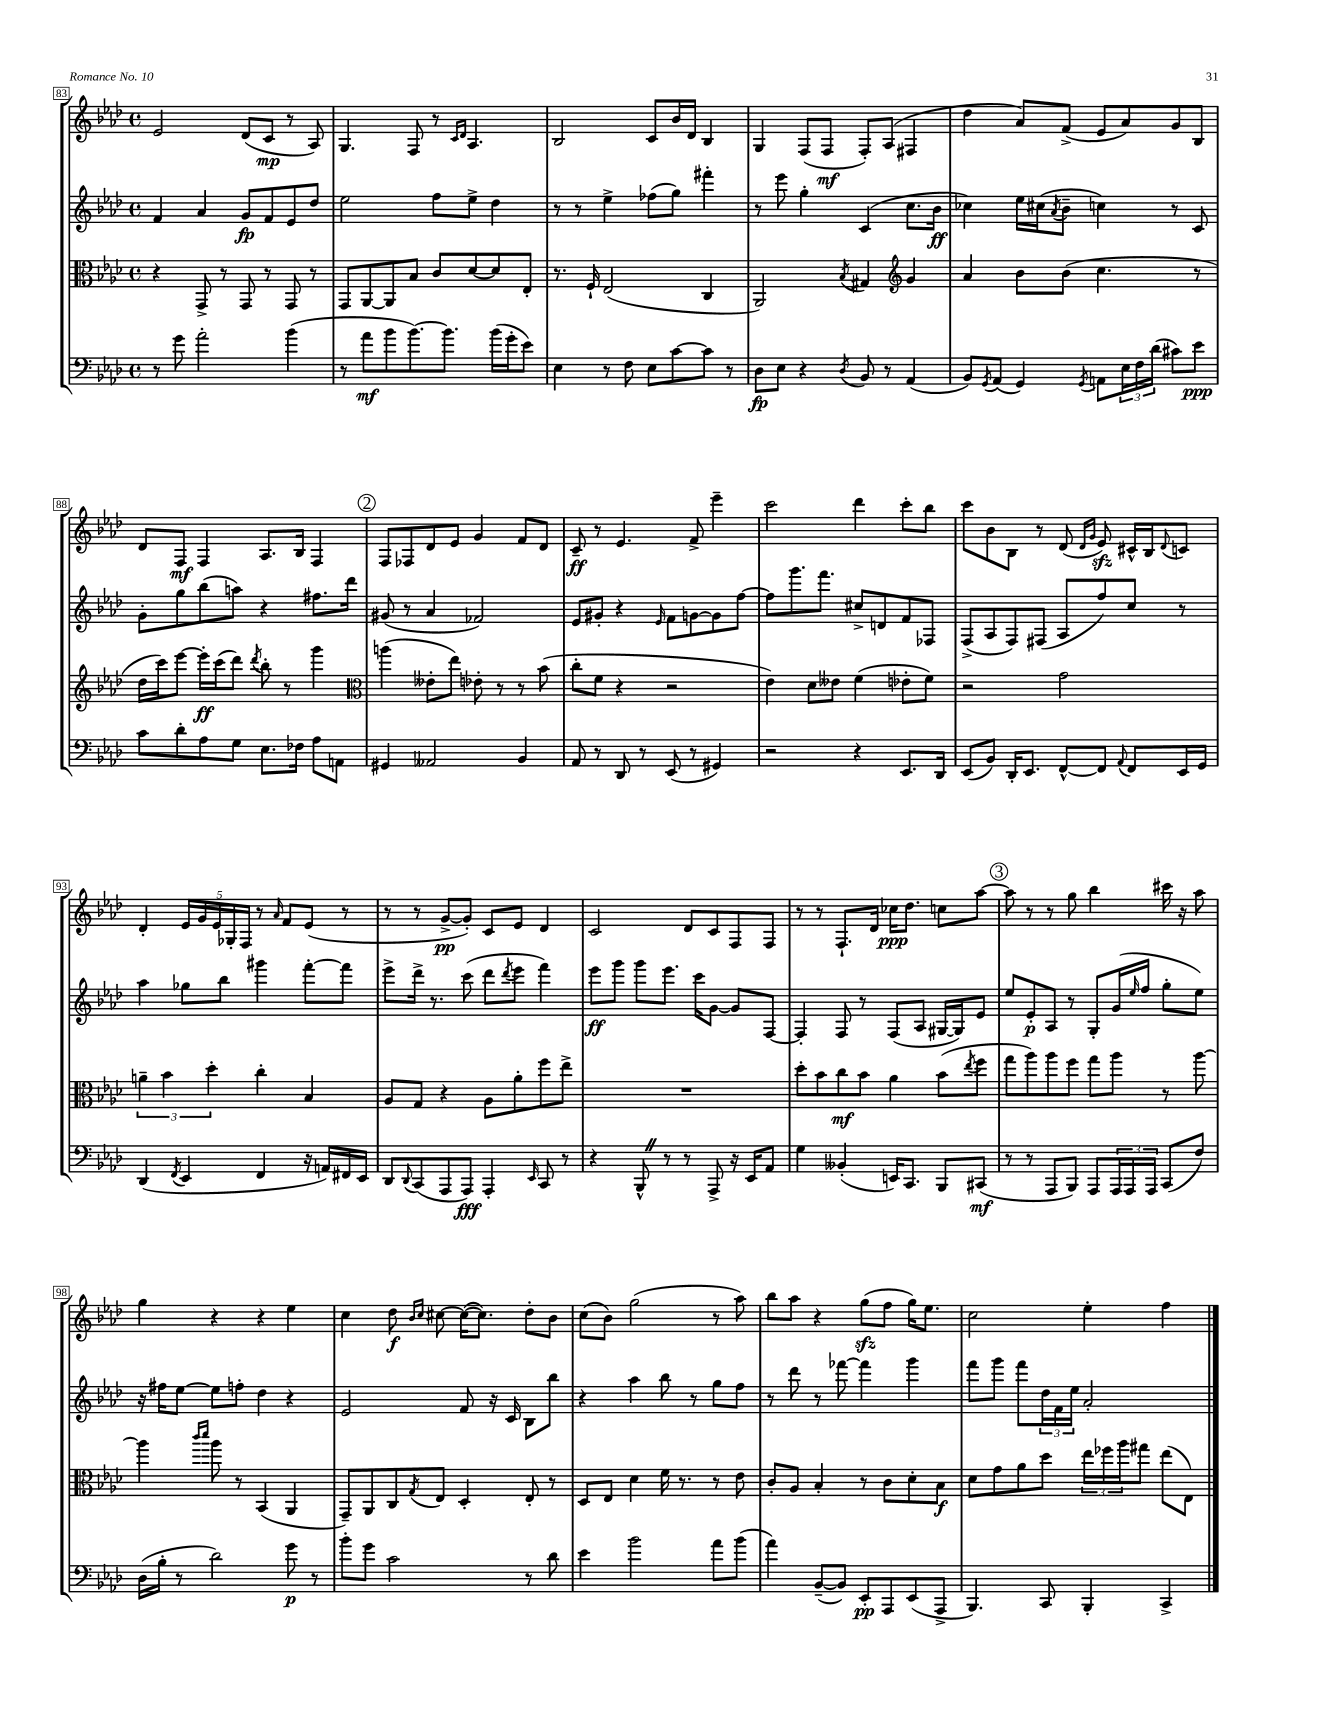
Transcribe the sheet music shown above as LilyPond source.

<<
\new StaffGroup <<
\new Staff = "s0" {
    \clef treble \key aes \major \defaultTimeSignature \time 4/4
    ees'2 des'8( c'8\mp r8 aes8) |
    g4. f8 r8 \grace { c'16 des'16 } aes4. |
    bes2 c'8 bes'16 des'16 bes4 |
    g4 f8( f8\mf f8-.) aes8( fis4 |
    des''4 aes'8) f'8->( ees'8 aes'8) g'8 bes8 |
    des'8 f8\mf f4 aes8. bes16 f4 |
    \mark \markup { \circle "2" } f8 fes8 des'8 ees'8 g'4 f'8 des'8 |
    c'8--\ff r8 ees'4. f'8-> ees'''4-- |
    c'''2 des'''4 c'''8-. bes''8 |
    c'''8 bes'8 bes8 r8 des'8( \grace { des'16 g'16 } ees'8\sfz) cis'16-^ bes16 \appoggiatura { des'8 } c'8 |
    des'4-. \tuplet 5/4 { ees'16 g'16 ees'16 ges16-. f16 } r8 \grace { aes'16 } f'8 ees'8( r8 |
    r8 r8 g'8~->\pp g'8-.) c'8 ees'8 des'4 |
    c'2 des'8 c'8 f8 f8 |
    r8 r8 f8.-! des'16 ces''16\ppp des''8. c''8 aes''8~ |
    \mark \markup { \circle "3" } aes''8 r8 r8 g''8 bes''4 cis'''16 r16 aes''8 |
    g''4 r4 r4 ees''4 |
    c''4 des''8\f \grace { bes'16 c''16 } cis''8~ cis''16~( cis''8.) des''8-. bes'8 |
    c''8( bes'8) g''2( r8 aes''8) |
    bes''8 aes''8 r4 g''8\sfz( f''8 g''16) ees''8. |
    c''2 ees''4-. f''4 \bar "|." |
}
\new Staff = "s1" {
    \clef treble \key aes \major \defaultTimeSignature \time 4/4
    f'4 aes'4 g'8\fp f'8 ees'8 des''8 |
    ees''2 f''8 ees''8-> des''4 |
    r8 r8 ees''4-> fes''8( g''8) fis'''4-. |
    r8 ees'''8 g''4-. c'4( c''8. bes'16\ff |
    ces''4) ees''16 cis''16( \acciaccatura { aes'8 } bes'8-- c''4) r8 c'8 |
    g'8-. g''8 bes''8( a''8) r4 fis''8. des'''16 |
    \mark \markup { \circle "2" } gis'8( r8 aes'4 fes'2) |
    ees'8 gis'8-. r4 \grace { ees'16 } f'8 g'8~ g'8 f''8~ |
    f''8 g'''8. f'''8. cis''8-> d'8 f'8 fes8 |
    f8->( aes8 f8) fis8( aes8 f''8) c''8 r8 |
    aes''4 ges''8 bes''8 gis'''4 f'''8~-. f'''8 |
    ees'''8-> des'''16-> r8. c'''8( des'''8 \acciaccatura { des'''8 } ees'''8 f'''4) |
    ees'''8\ff g'''8 g'''8 ees'''8. c'''16 g'8~ g'8 f8~ |
    f4-. f8 r8 f8( aes8 gis16~ gis16) ees'8 |
    \mark \markup { \circle "3" } ees''8 ees'8-.\p aes8 r8 g8-. g'16( \grace { ees''16 } f''16 g''8-. ees''8) |
    r16 fis''16 ees''8~ ees''8 f''8-. des''4 r4 |
    ees'2 f'8 r16 c'16 bes8 bes''8 |
    r4 aes''4 bes''8 r8 g''8 f''8 |
    r8 des'''8 r8 fes'''8~ fes'''4 g'''4 |
    f'''8 g'''8 f'''8 \tuplet 3/2 { des''16 f'16 ees''16 } aes'2-. \bar "|." |
}
\new Staff = "s2" {
    \clef alto \key aes \major \defaultTimeSignature \time 4/4
    r4 g,8-> r8 g,8 r8 g,8 r8 |
    g,8 aes,8~ aes,8 bes8 c'8 des'8~ des'8 ees8-. |
    r8. f16-! ees2( c4 |
    aes,2) \acciaccatura { bes8 } gis4 \clef treble g'4 |
    aes'4 bes'8 bes'8( c''4. r8 |
    des''16 c'''16) ees'''8~ ees'''16-.\ff c'''16( des'''8) \acciaccatura { des'''8 } bes''8-. r8 g'''4 |
    \mark \markup { \circle "2" } \clef alto a''4( eeses'8-. ees''8) ees'8-. r8 r8 bes'8( |
    c''8-. f'8 r4 r2 |
    ees'4) des'8 eeses'8 f'4( ees'8-. f'8) |
    r2 g'2 |
    \tuplet 3/2 { a'4-- bes'4 des''4-. } c''4-. bes4 |
    aes8 g8 r4 aes8 aes'8-. f''8 ees''8-> |
    R1 |
    des''8-. bes'8 c''8\mf bes'8 aes'4 bes'8( \acciaccatura { ees''8 } f''8 |
    \mark \markup { \circle "3" } g''8 aes''8) aes''8 f''8 g''8 aes''8 r8 aes''8~ |
    aes''4 \grace { c'''16 des'''16 } aes''8 r8 bes,4( aes,4 |
    g,8--) aes,8 c8 \acciaccatura { g8 } ees8 des4-. ees8-. r8 |
    des8 ees8 des'4 f'16 r8. r8 ees'8 |
    c'8-. aes8 bes4-. r8 c'8 des'8-. bes8\f |
    des'8 g'8 aes'8 des''8 \tuplet 3/2 { ees''16 fes''16 aes''16 } gis''8 ees''8( ees8) \bar "|." |
}
\new Staff = "s3" {
    \clef bass \key aes \major \defaultTimeSignature \time 4/4
    r8 g'8 aes'2-. bes'4( |
    r8 aes'8\mf bes'8 bes'8.~) bes'8. bes'16( g'16-. ees'8) |
    ees4 r8 f8 ees8 c'8~ c'8 r8 |
    des8\fp ees8 r4 \acciaccatura { des8 } bes,8 r8 aes,4( |
    bes,8) \acciaccatura { g,8 } aes,8( g,4) \acciaccatura { g,8 } a,8 \tuplet 3/2 { ees16 f16 des'16( } cis'8) ees'8\ppp |
    c'8 des'8-. aes8 g8 ees8. fes16 aes8 a,8 |
    \mark \markup { \circle "2" } gis,4 aeses,2 bes,4 |
    aes,8 r8 des,8 r8 ees,8( r8 gis,4) |
    r2 r4 ees,8. des,16 |
    ees,8( bes,8) des,16-. ees,8. f,8~-^ f,8 \appoggiatura { aes,8 } f,8 ees,16 g,16 |
    des,4( \acciaccatura { f,8 } ees,4 f,4 r16 a,16) fis,16 ees,16 |
    des,8 \appoggiatura { des,8 } c,8( aes,,8 aes,,8\fff) aes,,4-. \grace { ees,16 } c,8 r8 |
    r4 bes,,8-^ \once \override BreathingSign.text = \markup { \musicglyph "scripts.caesura.straight" } \breathe r8 r8 aes,,8-> r16 ees,16 aes,8 |
    g4 beses,4-.( e,16) c,8. bes,,8 cis,8\mf( |
    \mark \markup { \circle "3" } r8 r8 aes,,8 bes,,8) aes,,8 \tuplet 3/2 { aes,,16 aes,,16 aes,,16 } c,8( f8) |
    des16( bes16-. r8 des'2) g'8\p r8 |
    bes'8-. g'8 c'2 r8 des'8 |
    ees'4 bes'2 aes'8 bes'8( |
    aes'4) bes,8~--( bes,8) ees,8-.\pp aes,,8 ees,8( aes,,8-> |
    bes,,4.) c,8 bes,,4-. c,4-> \bar "|." |
}
>>
>>
\layout { \context { \Score currentBarNumber = #83 \override BarNumber.stencil = #(make-stencil-boxer 0.1 0.3 ly:text-interface::print) } }
